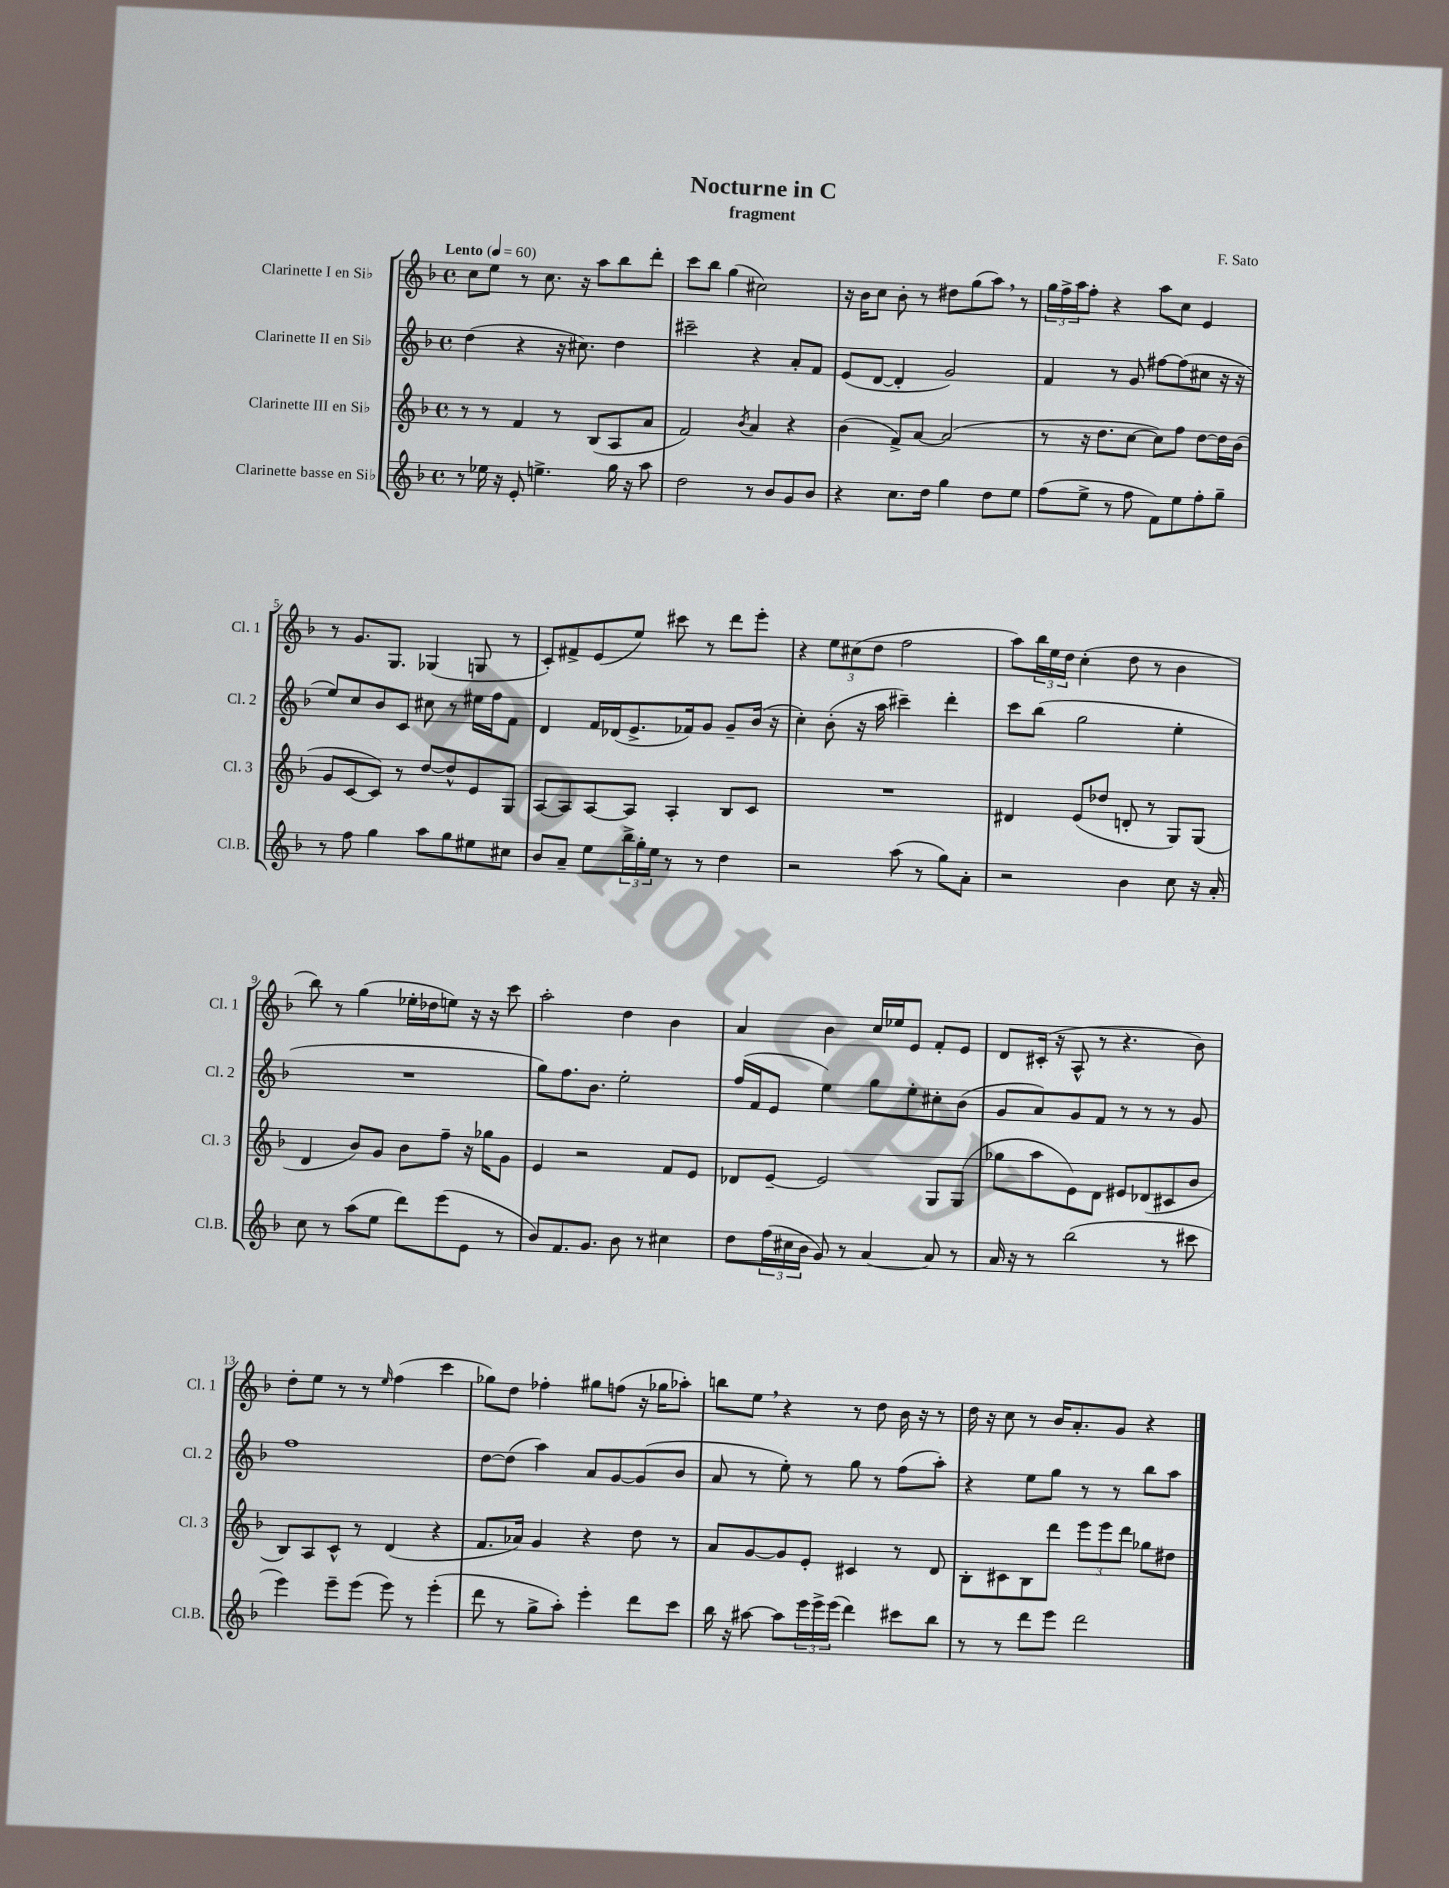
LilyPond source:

\header { title = "Nocturne in C" composer = "F. Sato" subtitle = "fragment" }
<<
\new StaffGroup <<
\new Staff = "s0" \with { instrumentName = "Clarinette I en Sib" shortInstrumentName = "Cl. 1" } {
    \clef treble \key f \major \defaultTimeSignature \time 4/4 \tempo "Lento" 4 = 60
    c''8 e''8 r8 c''8. r16 a''8 bes''8 d'''8-. |
    c'''8 bes''8 g''4( cis''2) |
    r16 bes'16 c''8 bes'8-. r8 dis''8 g''8( a''8) \breathe r8 |
    \tuplet 3/2 { g''16 f''16-> a''16 } f''8-. r4 a''8 c''8 e'4 |
    r8 g'8. g8. ges4( g8 r8 |
    c'8-.) fis'8-> e'8( e''8) cis'''8 r8 d'''8 e'''8-. |
    r4 \tuplet 3/2 { e''8 cis''8( d''8 } f''2 |
    a''8) \tuplet 3/2 { bes''16 e''16 d''16 } c''4-.( d''8 r8 bes'4 |
    bes''8) r8 g''4( ees''16-. des''16 e''8) r16 r16 c'''8 |
    a''2-. d''4 bes'4 |
    a'4 bes'4 c''16 ees''16 e'8 f'8-. e'8 |
    d'8 cis'16-.( r16 a8-^ r8 r4. bes'8) |
    d''8-. e''8 r8 r8 \grace { e''16 } f''4( c'''4 |
    ges''8) d''8 fes''4-. gis''8 f''8( r16 ges''16 aes''8-.) |
    b''8 e''8 \breathe r4 r8 d''8 bes'16 r16 r8 |
    d''16 r16 c''8 r8 bes'16 a'8.-. g'8 r4 \bar "|." |
}
\new Staff = "s1" \with { instrumentName = "Clarinette II en Sib" shortInstrumentName = "Cl. 2" } {
    \clef treble \key f \major \defaultTimeSignature \time 4/4
    d''4( r4 r16 cis''8.) d''4 |
    cis'''2-- r4 a'8-. f'8 |
    e'8( d'8~ d'4-. g'2) |
    f'4 r8 g'8 fis''8~ fis''8( cis''8 r16 r16 |
    e''8) c''8 bes'8 c'8 cis''8 r8 eis''16 f''16 f'8 |
    d'4 f'16 des'16( e'8.-> fes'16) g'8 g'8-- bes'16( r16 |
    c''4-.) bes'8-.( r16 a''16 cis'''4--) d'''4-. |
    c'''8 bes''8( g''2 e''4-. |
    R1 |
    g''8) f''8. bes'8. e''2-. |
    f''16( f'16 e'8 e''4) g''8 e''8-. cis''8-. bes'8( |
    g'8 a'8) g'8 f'8 r8 r8 r8 g'8 |
    f''1 |
    d''8~ d''8( a''4) a'8 g'8~ g'8( bes'8 |
    a'8 r8 e''8-.) r8 g''8 r8 f''8( a''8-.) |
    r4 e''8 g''8 r8 r8 bes''8 a''8 \bar "|." |
}
\new Staff = "s2" \with { instrumentName = "Clarinette III en Sib" shortInstrumentName = "Cl. 3" } {
    \clef treble \key f \major \defaultTimeSignature \time 4/4
    r8 r8 f'4 r8 bes8( a8 a'8 |
    f'2) \acciaccatura { bes'8 } a'4 r4 |
    bes'4( f'8->) a'8~ a'2( |
    r8 r16 d''8. c''8~ c''8) f''8 d''8~ d''16 bes'16( |
    g'8 c'8~ c'8) r8 d''8~ d''8-^ e'8 g8 |
    a8~ a8 a8~ a8 a4-. bes8 c'8 |
    R1 |
    dis'4 e'8( des''8 d'8-. r8 g8) g8( |
    d'4 bes'8) g'8 bes'8 f''8-- r16 ges''16 g'8 |
    e'4 r2 f'8 e'8 |
    des'8 e'8~-- e'2 g8 g8( |
    ges''8 a''8 e'8) d'8 eis'8 des'8( cis'8 bes'8 |
    bes8) a8 c'8-^ r8 d'4( r4 |
    f'8. aes'16) g'4 r4 d''8 r8 |
    a'8 g'8~ g'8 e'8-. cis'4 r8 d'8 |
    bes8-. cis'8 bes8 d'''8 \tuplet 3/2 { e'''8 e'''8 d'''8 } ges''8 dis''8 \bar "|." |
}
\new Staff = "s3" \with { instrumentName = "Clarinette basse en Sib" shortInstrumentName = "Cl.B." } {
    \clef treble \key f \major \defaultTimeSignature \time 4/4
    r8 ees''16 r16 e'8-. e''4.-> g''16 r16 a''8 |
    d''2 r8 bes'8 g'8 bes'8 |
    r4 c''8. d''16 g''4 d''8 e''8 |
    f''8( e''8-> r8 f''8 f'8) e''8 f''8-. g''8-- |
    r8 f''8 g''4 a''8 g''8 eis''8 cis''8 |
    bes'8 a'8-- e''8 \tuplet 3/2 { bes''16-> g''16-. e''16 } r8 r8 d''4 |
    r2 a''8( r8 g''8) a'8-. |
    r2 bes'4 c''8 r16 a'16-. |
    c''8 r8 a''8( e''8 d'''8) e'''8( e'8 r8 |
    bes'8) f'8. g'8. bes'8 r8 cis''4 |
    d''8 \tuplet 3/2 { f''16( cis''16 bes'16 } g'8) r8 a'4~ a'8 r8 |
    a'16 r16 r8 bes''2( r8 cis'''8 |
    e'''4) e'''8-- e'''8( e'''8) r8 e'''4-.( |
    d'''8 r8 g''8-> a''8-.) e'''4-. d'''8 c'''8 |
    bes''16 r16 ais''8~ ais''8 \tuplet 3/2 { e'''16 e'''16-> e'''16( } d'''4) cis'''8 bes''8 |
    r8 r8 d'''8 e'''8 d'''2 \bar "|." |
}
>>
>>
